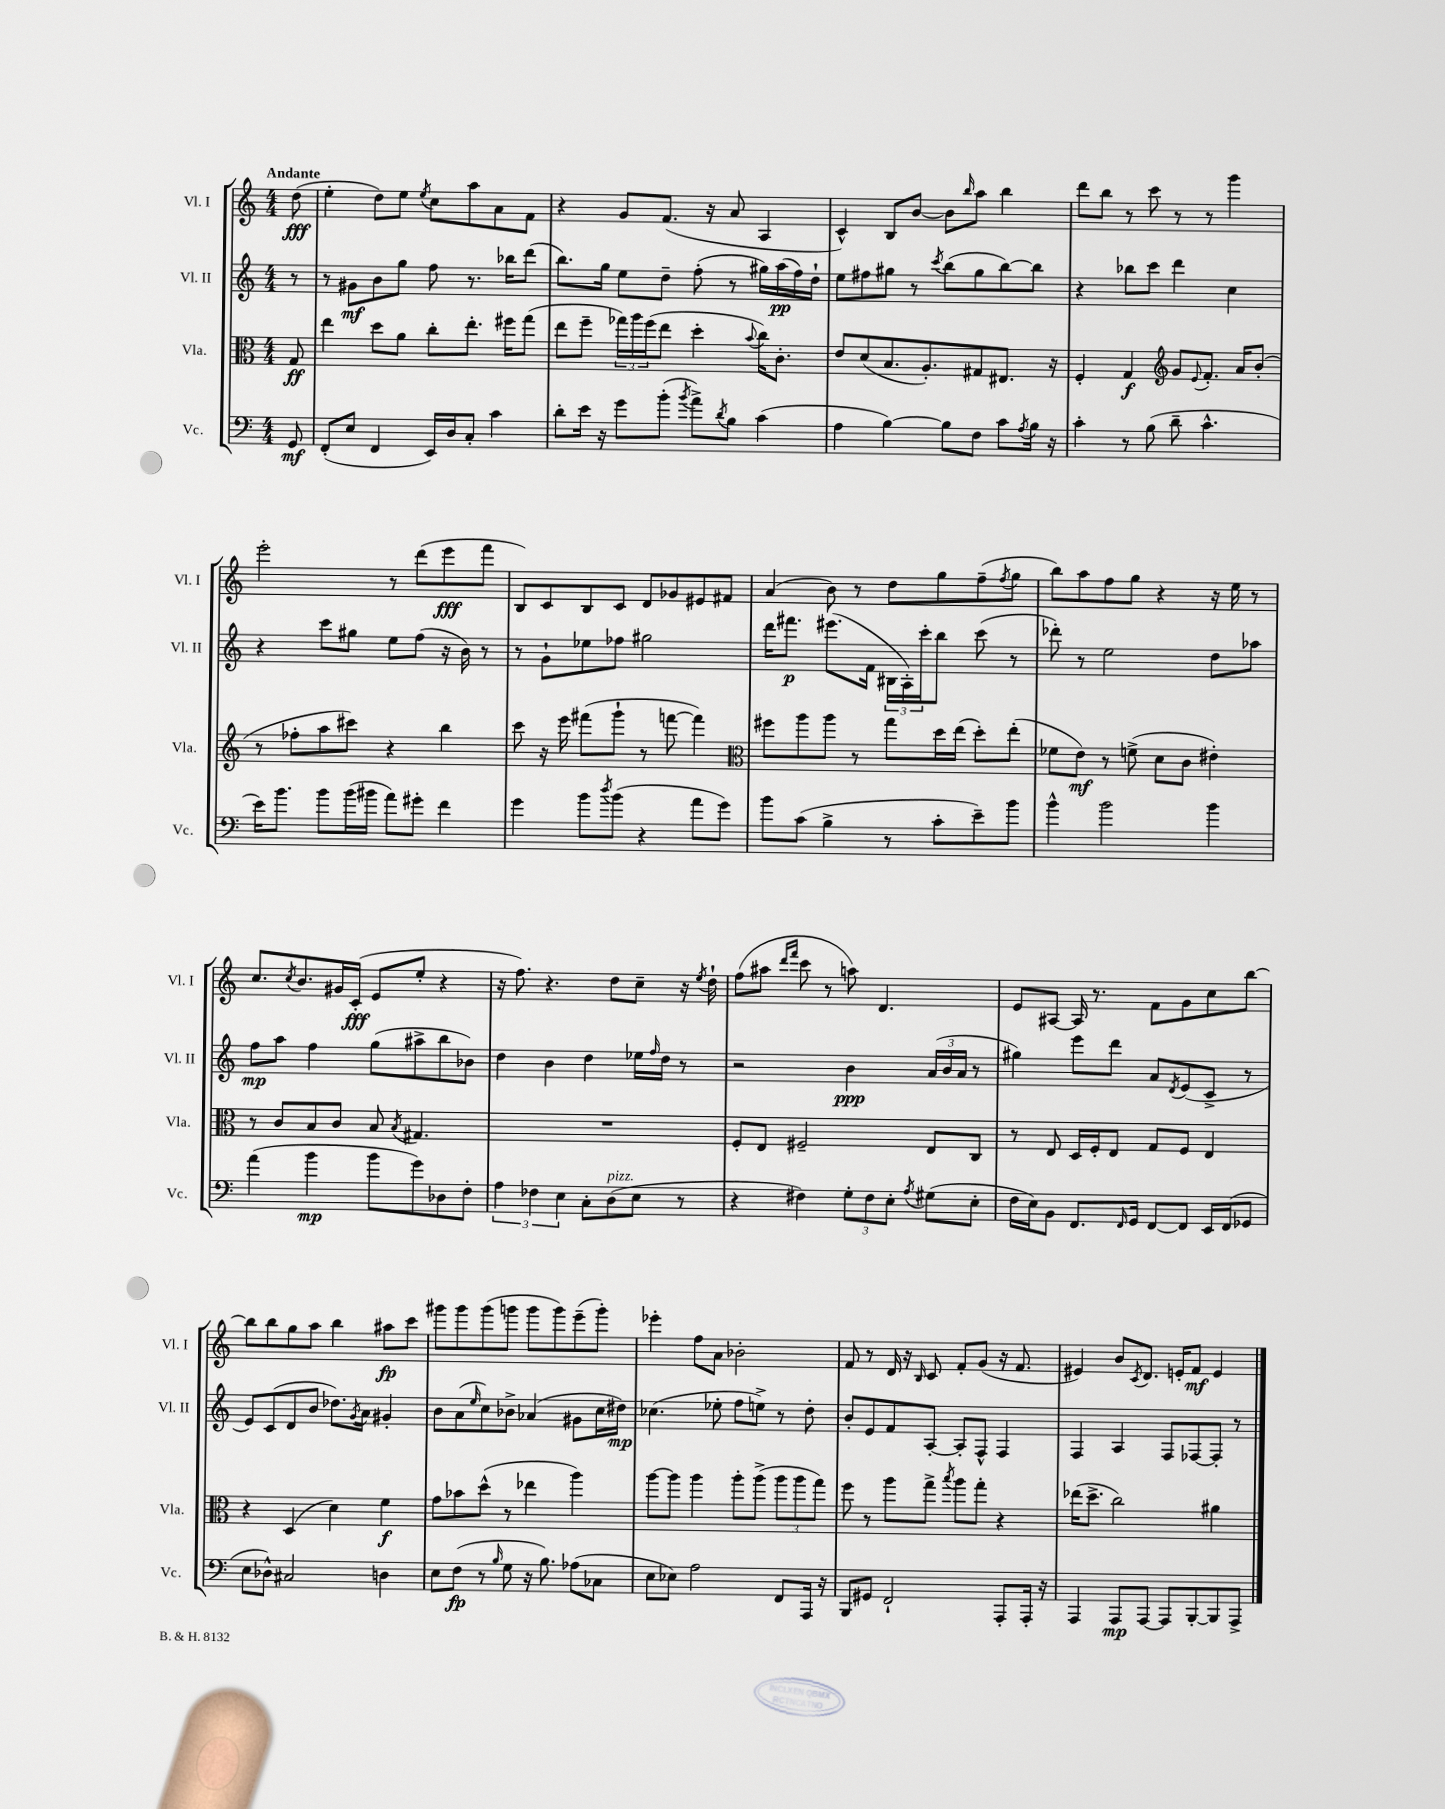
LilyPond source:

<<
\new StaffGroup <<
\new Staff = "s0" \with { instrumentName = "Vl. I" shortInstrumentName = "Vl. I" } {
    \clef treble \key c \major \numericTimeSignature \time 4/4 \partial 8 \tempo "Andante"
    d''8\fff( |
    e''4-. d''8) e''8 \acciaccatura { e''8 } c''8 a''8 a'8 f'8 |
    r4 g'8 f'8.( r16 a'8 a4 |
    c'4-^) b8 b'8~ b'8 \grace { b''16 } a''8 b''4 |
    d'''8 b''8 r8 c'''8 r8 r8 g'''4 |
    e'''2-. r8 d'''8( e'''8\fff f'''8 |
    b8) c'8 b8 c'8 d'8 ges'8 eis'8 fis'8 |
    a'4( b'8) r8 d''8 g''8 f''8--( \acciaccatura { f''8 } g''8 |
    b''8) a''8 f''8 g''8 r4 r16 e''16 r8 |
    c''8. \acciaccatura { c''8 } b'8. gis'16 c'16-.\fff( e'8 e''8-. r4 |
    r16 f''8.) r4. d''8 c''8-- r16 \acciaccatura { e''8 } d''16-! |
    f''8( ais''8 \grace { d'''16 f'''16 } c'''8 r8 a''8) d'4. |
    e'8 ais8~ ais16 r8. f'8 g'8 c''8 b''8~ |
    b''8 b''8 g''8 a''8 b''4 ais''8\fp c'''8 |
    gis'''8 gis'''8 gis'''8( g'''8 g'''8 g'''8) e'''8--( g'''8-.) |
    ees'''4-. f''8 a'8 bes'2-. |
    f'8 r8 d'16 r16 \grace { b16 } c'8 f'8-. g'8( r16 f'8. |
    eis'4) b'8 \acciaccatura { c'8 } d'8. e'16-. f'8\mf e'4 \bar "|." |
}
\new Staff = "s1" \with { instrumentName = "Vl. II" shortInstrumentName = "Vl. II" } {
    \clef treble \key c \major \numericTimeSignature \time 4/4 \partial 8
    r8 |
    r8 gis'8\mf b'8 g''8 f''8 r8. bes''16 d'''8( |
    b''8.) g''16 e''8 d''8-- f''8-.( r8 gis''16) a''16\pp( f''16) d''16-! |
    e''8 fis''8 gis''8 r8 \acciaccatura { c'''8 } b''8( gis''8 b''8~) b''8 |
    r4 bes''8 c'''8 d'''4 c''4 |
    r4 c'''8 gis''8 e''8 f''8( r16 b'16) r8 |
    r8 g'8-! ees''8 fes''8 gis''2 |
    d'''16 fis'''8.\p eis'''8.( f'16 \tuplet 3/2 { bis16 a16-.) c'''16-. } b''8 c'''8( r8 |
    des'''8-.) r8 e''2 d''8 aes''8 |
    f''8\mp a''8 f''4 g''8( ais''8-> b''8 bes'8) |
    d''4 b'4 d''4 ees''16 \grace { f''16 } d''16 r8 |
    r2 b'4\ppp \tuplet 3/2 { a'16( b'16 a'16 } r8 |
    gis''4) e'''8 d'''8 a'8 \acciaccatura { d'8 } e'8( c'8-> r8 |
    e'8) c'8( d'8 b'8 des''8.) \acciaccatura { g'8 } a'16 gis'4-. |
    b'8 a'8( \grace { e''16 } c''8) bes'8-> aes'4( gis'8 c''16 dis''16\mp) |
    ces''4.( ees''8-. f''8 e''8->) r8 d''8-. |
    b'8-. e'8 f'8 a8~-. a8-. f8-^ f4 |
    f4 a4 f8 fes8~ fes8-. r8 \bar "|." |
}
\new Staff = "s2" \with { instrumentName = "Vla." shortInstrumentName = "Vla." } {
    \clef alto \key c \major \numericTimeSignature \time 4/4 \partial 8
    g8\ff |
    e''4 d''8 a'8 c''8-. e''8.-. fis''16 g''8( |
    e''8 f''8-- \tuplet 3/2 { ges''16) a''16 f''16( } e''8 d''4-. \appoggiatura { b'8 } c''16) c'8.-. |
    e'8 d'8( b8. a8.-.) gis8 eis8. r16 |
    f4-. g4\f \clef treble g'8 \appoggiatura { e'8 } f'8.-. a'16 b'8-.( |
    r8 fes''8-. a''8 cis'''8) r4 b''4 |
    c'''8 r16 e'''16 fis'''8( g'''8-! r8 f'''8~ f'''4) |
    \clef alto fis''8 a''8 a''8 r8 g''8 d''16 e''16( d''8-.) e''8-.( |
    fes'8 e'8\mf) r8 f'8->( d'8 c'8 eis'4-.) |
    r8 c'8 b8 c'8 b8 \acciaccatura { b8 } gis4. |
    R1 |
    f8-. e8 fis2-- e8 c8 |
    r8 e8 d16 f16-. e8 g8 f8 e4 |
    r4 d4( d'4) f'4\f |
    g'8 bes'8 d''8-^( r8 ees''4 a''4) |
    a''8~ a''8 a''4 a''8-. a''8->( \tuplet 3/2 { a''8 a''8 g''8) } |
    f''8 r8 a''8 g''8-> \acciaccatura { b''8 } a''8 g''8-. r4 |
    ees''16( d''8.-> c''2) ais'4 \bar "|." |
}
\new Staff = "s3" \with { instrumentName = "Vc." shortInstrumentName = "Vc." } {
    \clef bass \key c \major \numericTimeSignature \time 4/4 \partial 8
    g,8\mf |
    f,8-.( e8 f,4 e,16) d16 c8-. c'4 |
    d'8-. e'16 r16 g'8 b'8-.( \acciaccatura { b'8 } a'8->) \acciaccatura { d'8 } b8 c'4( |
    a4 b4~) b8 f8 c'8 \acciaccatura { a8 } b16 r16 |
    c'4-. r8 b8( d'8-- c'4.-^ |
    e'16) b'8. b'8 b'16( bis'16 a'8) gis'8-. f'4 |
    g'4 b'8 \acciaccatura { d''8 } b'8( r4 a'8 g'8) |
    b'8 c'8( b4-> r8 c'8-. e'8--) b'8 |
    b'4-^ b'2 b'4 |
    a'4( b'4\mp b'8 g'8) des8 f8-. |
    \tuplet 3/2 { a4 fes4 e4 } c8-. d8^\markup { \italic "pizz." }( e8 r8 |
    r4 fis4) \tuplet 3/2 { g8-. fis8 e8-. } \acciaccatura { a8 } gis8( e8-. |
    f16 e16) b,8 f,8. \grace { f,16 } g,16 f,8~ f,8 e,16 f,16( ges,8 |
    e8 des8-^) cis2 d4 |
    e8 f8\fp( r8 \grace { b16 } g8 r16 b8.) aes8( ces8 |
    e8 ees8) a2 f,8 a,,16 r16 |
    b,,8 gis,8 f,2-! a,,8-. a,,16-. r16 |
    a,,4 a,,8\mp a,,8~ a,,8 b,,8~-. b,,8 a,,8-> \bar "|." |
}
>>
>>
\layout { \context { \Score \remove "Bar_number_engraver" } }
